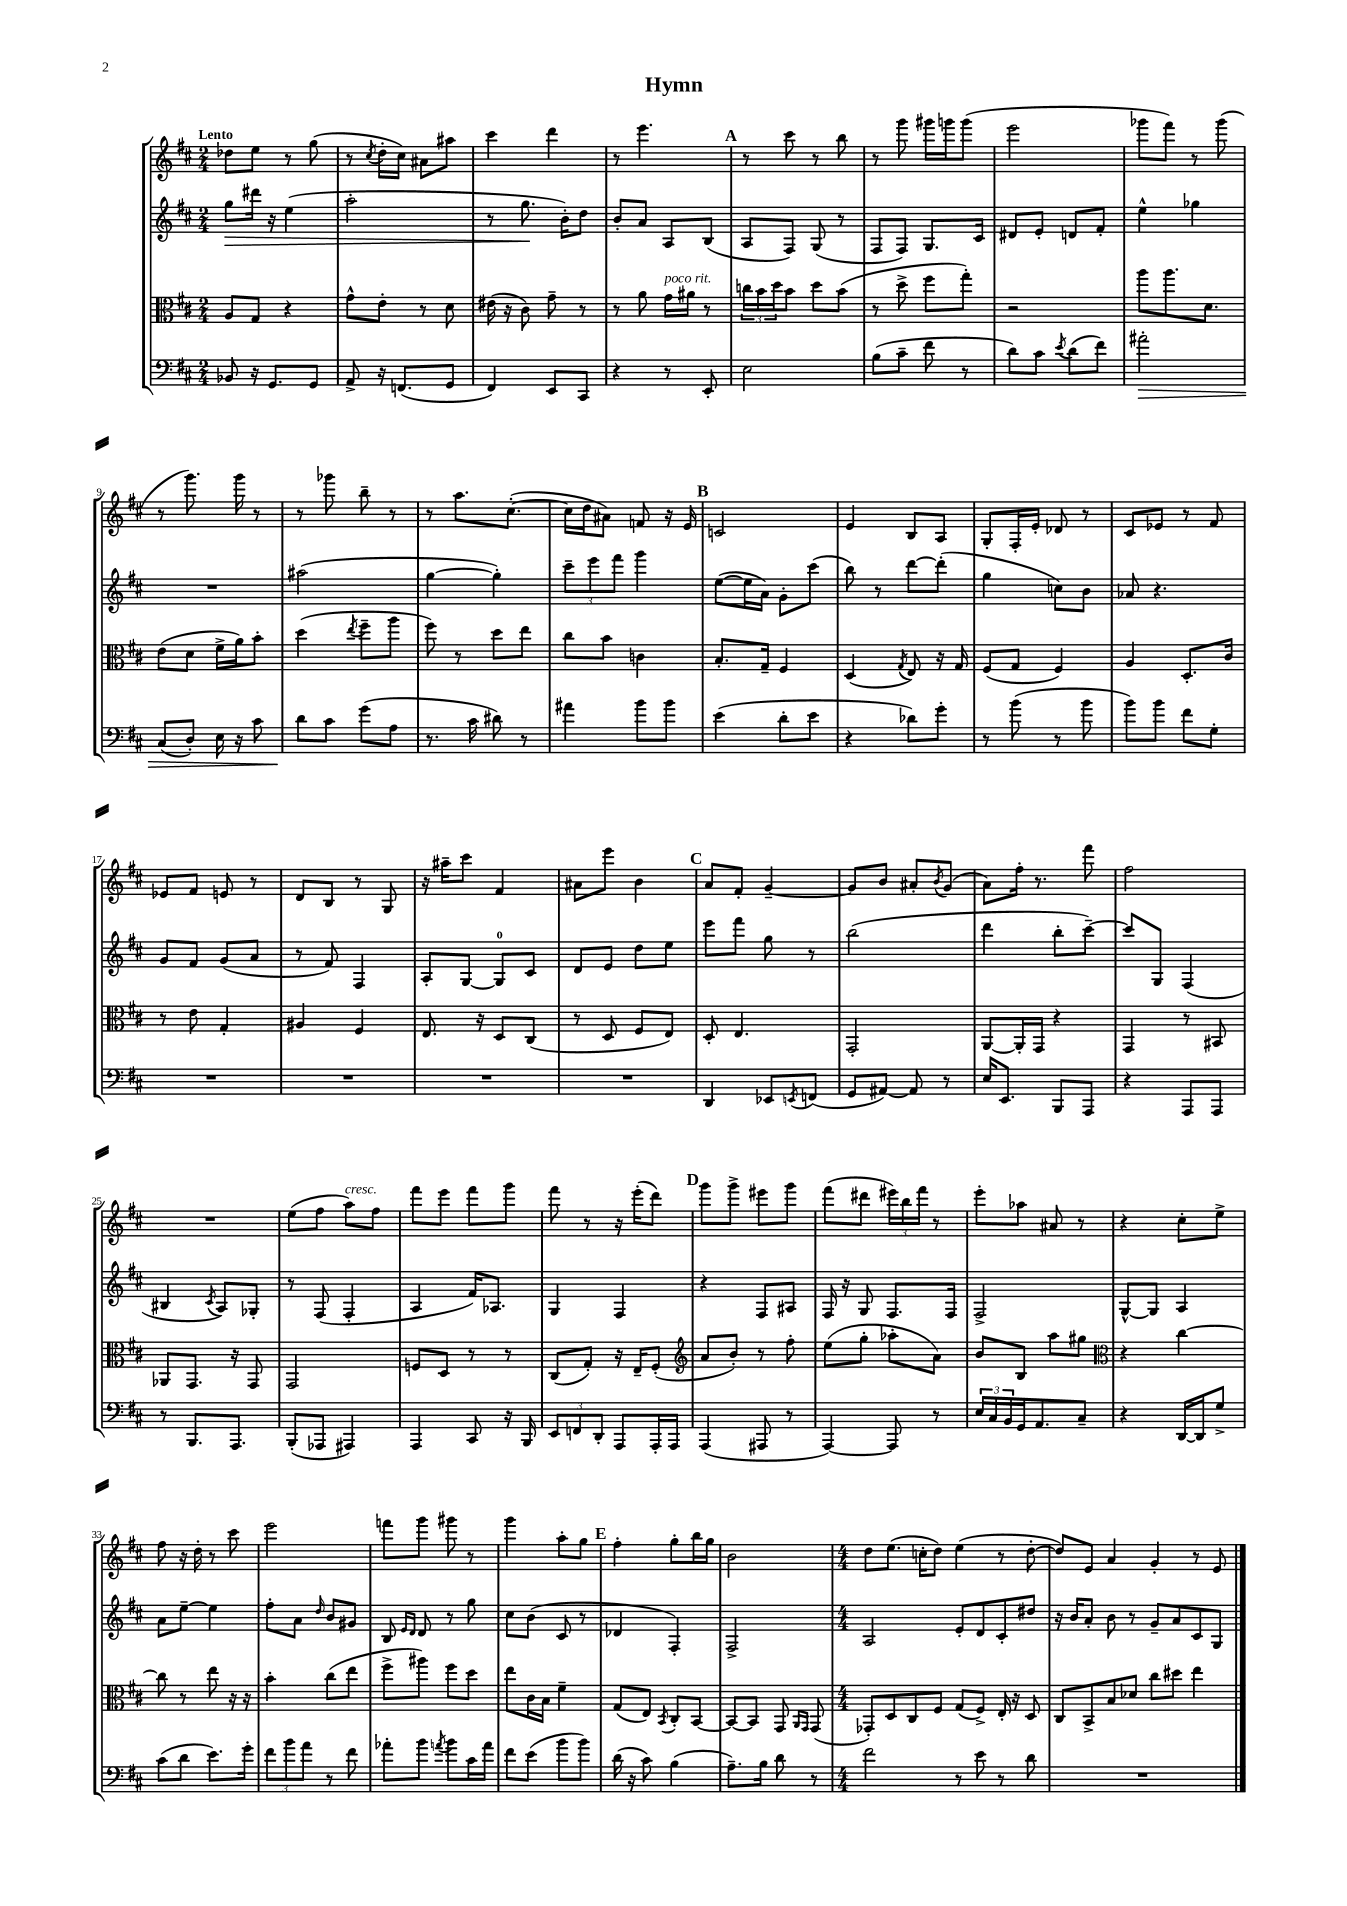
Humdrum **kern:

**kern	**kern	**kern	**kern
*staff4	*staff3	*staff2	*staff1
*clefF4	*clefC3	*clefG2	*clefG2
*k[f#c#]	*k[f#c#]	*k[f#c#]	*k[f#c#]
*M2/4	*M2/4	*M2/4	*M2/4
8BB-	8A	8gg	8dd-
16r	8G	16ddd#	8ee
8.GG	.	16r	.
.	4r	(4ee	8r
8GG	.	.	(8gg
=	=	=	=
8AA^	8g^^	2aa'	8r
.	.	.	8qcc#
16r	8e'	.	16dd'
(8.FF	.	.	16cc#)
.	8r	.	8a#
8GG	8d	.	8aa#
=	=	=	=
4FF#)	(16e#	8r	4ccc#
.	16r	.	.
.	8c#)	8.gg	.
8EE	8g~	.	4ddd
.	.	16b')	.
8CC#	8r	8dd	.
=	=	=	=
4r	8r	8b'	8r
.	8a	8a	4.eee
8r	16g	8A	.
.	16a#	.	.
8EE'	8r	(8B	.
=	=	=	=
2E	24cc	8A	8r
.	24b	.	.
.	24dd	.	.
.	8b	8F#)	8ccc#
.	8dd	(8G	8r
.	(8b	8r	8bb
=	=	=	=
(8B	8r	8F#	8r
8c#~	8dd^	8F#)	8ggg
8f#	8ff#	8.G	16ggg#
.	.	.	16ggg
8r	8gg')	.	(8ggg
.	.	16c#	.
=	=	=	=
8d)	2r	8d#	2eee
8c#	.	8e'	.
8qe	.	.	.
(8d	.	8d	.
8f#)	.	8f#'	.
=	=	=	=
2a#'	8aa	4ee^^	8ggg-
.	8.aa	.	8fff#)
.	.	4gg-	8r
.	8.d	.	.
.	.	.	(8ggg-
=	=	=	=
(8C#	(8e	2r	8r
8D')	8d	.	8.ggg)
16E	16f#^	.	.
16r	16a)	.	16ggg
8c#	8b'	.	8r
=	=	=	=
8d	(4dd	(2aa#	8r
8c#	.	.	8ggg-
.	8qee	.	.
(8g	8ff#~	.	8bb~
8A	8aa	.	8r
=	=	=	=
8.r	8ff#)	[4gg	8r
.	8r	.	8.aa
16c#	.	.	.
8d#)	8dd	4gg'])	.
.	.	.	([8.cc#'
8r	8ee	.	.
=	=	=	=
4a#	8cc#	12ccc#~	16cc#]
.	.	.	16dd
.	.	12eee	.
.	8b	.	8a#)
.	.	12fff#	.
8b	4c	4ggg	8f
8b	.	.	16r
.	.	.	16e
=	=	=	=
(4e	8.B'	([8ee	2c
.	.	16ee]	.
.	16G~	16a)	.
8d'	4F#	8g'	.
8e	.	(8ccc#	.
=	=	=	=
4r	(4D	8bb)	4e
.	.	8r	.
.	8qG	.	.
8d-)	8E)	[8ddd	8B
8g'	16r	(8ddd']	8A
.	16G	.	.
=	=	=	=
8r	(8F#	4gg	8G'
(8b	8G	.	16F#'
.	.	.	16e'
8r	4F#)	8cc)	8d-
8b	.	8b	8r
=	=	=	=
8b)	4A	8a-	8c#
8b	.	4.r	8e-
8f#	8.D'	.	8r
8G'	.	.	8f#
.	16c#	.	.
=	=	=	=
2r	8r	8g	8e-
.	8e	8f#	8f#
.	4G'	(8g	8e
.	.	8a	8r
=	=	=	=
2r	4A#	8r	8d
.	.	8f#)	8B
.	4F#	4F#	8r
.	.	.	8G
=	=	=	=
2r	8.E	8A'	16r
.	.	.	16aa#~
.	.	[8G	8ccc#
.	16r	.	.
.	8D	8G]	4f#
.	(8C#	8c#	.
=	=	=	=
2r	8r	8d	8a#
.	8D	8e	8eee
.	8F#	8dd	4b
.	8E)	8ee	.
=	=	=	=
4DD	8D'	8eee	8a
.	4.E	8fff#	8f#'
8EE-	.	8gg	[4g~
8qEE	.	.	.
(8FF	.	8r	.
=	=	=	=
8GG	2GG'	(2bb	8g]
[8AA#)	.	.	8b
8AA#]	.	.	8a#'
.	.	.	8qb
8r	.	.	(8g
=	=	=	=
16E	[8AA	4ddd	8a)
8.EE	.	.	.
.	16AA']	.	16ff#'
.	16GG	.	8.r
8BBB	4r	8bb'	.
8AAA	.	[8ccc#~)	8fff#
=	=	=	=
4r	4GG	8ccc#]	2ff#
.	.	8G	.
8AAA	8r	(4F#	.
8AAA	8BB#	.	.
=	=	=	=
8r	8AA-	4B#	2r
8.BBB	8.GG	.	.
.	.	8qc#	.
.	.	8A)	.
8.AAA	16r	.	.
.	8GG	8G-'	.
=	=	=	=
(8BBB'	2GG	8r	(8ee
8AAA-	.	(8F#	8ff#
4AAA#)	.	4F#'	8aa)
.	.	.	8ff#
=	=	=	=
4AAA	8F	4A	8fff#
.	8D	.	8eee
8CC#	8r	16f#)	8fff#
.	.	8.A-	.
16r	8r	.	8ggg
16BBB	.	.	.
=	=	=	=
12EE	(8C#	4G	8fff#
12FF	.	.	.
.	8G')	.	8r
12DD'	.	.	.
8AAA	16r	4F#	16r
.	16E~	.	(16eee'
16AAA'	(8F#'	.	8ddd)
16AAA	.	.	.
=	=	=	=
*	*clefG2	*	*
(4AAA	8a	4r	8ggg
.	8b')	.	8ggg^
8AAA#	8r	8F#	8eee#
8r	8ff#'	8A#	8ggg
=	=	=	=
[4AAA)	(8ee	16F#	(8fff#
.	.	16r	.
.	8gg'	8G	8ddd#
8AAA]	8aa-'	8.F#	24eee#)
.	.	.	24bb
.	.	.	24fff#
8r	8a)	.	8r
.	.	16F#	.
=	=	=	=
24E	8b	2F#^	8eee'
24C#	.	.	.
24BB	.	.	.
16GG	8B	.	8aa-
8.AA	.	.	.
.	8aa	.	8a#
8C#~	8gg#	.	8r
=	=	=	=
*	*clefC3	*	*
4r	4r	[8G^^	4r
.	.	8G]	.
[16DD	[4cc#	4A	8cc#'
16DD]	.	.	.
8G^	.	.	8ee^
=	=	=	=
(8c#	8cc#]	8a	8ff#
8d	8r	[8ee~	16r
.	.	.	16dd'
8.e)	8ee	4ee]	8r
.	16r	.	8ccc#
16g'	16r	.	.
=	=	=	=
12f#	4b'	8ff#'	2eee
12b	.	.	.
.	.	8a	.
12a	.	.	.
.	.	16qqdd	.
8r	(8cc#	8b	.
8f#	8ee	8g#	.
=	=	=	=
8a-'	8ff#^	8B	8fff
.	.	16qqe	.
.	.	16qqd	.
8b	8aa#)	8d	8ggg
8qa	.	.	.
8b	8ff#	8r	8ggg#
16c#	8dd	8gg	8r
16a	.	.	.
=	=	=	=
8f#	8ee	8cc#	4ggg
(8e	16c#	(8b	.
.	16B	.	.
8b	4f#~	8c#	8aa'
8b)	.	8r	8gg
=	=	=	=
(16d	(8G	4d-	4ff#'
16r	.	.	.
8c#)	8E)	.	.
.	8qBB	.	.
(4B	8C#'	4F#')	8gg'
.	[8BB	.	16bb
.	.	.	16gg
=	=	=	=
8.A~)	8BB_	2F#^	2b
.	8BB]	.	.
16B	.	.	.
8d	8GG	.	.
.	16qqAA	.	.
.	16qqGG	.	.
8r	(8GG	.	.
=	=	=	=
*M4/4	*M4/4	*M4/4	*M4/4
2f#	8GG-')	2A	8dd
.	8D	.	(8.ee
.	8C#	.	.
.	.	.	16cc'
.	8F#	.	8dd)
8r	(8G	8e'	(4ee
8e	8F#^)	8d	.
8r	16E'	8c#'	8r
.	16r	.	.
8d	8D	8dd#	[8dd'
=	=	=	=
1r	8C#	16r	8dd])
.	.	16b	.
.	8BB^	8a'	8e
.	8B	8b	4a
.	8d-	8r	.
.	8cc#	8g~	4g'
.	8dd#	8a	.
.	4ee	8c#	8r
.	.	8G	8e
==	==	==	==
*-	*-	*-	*-
